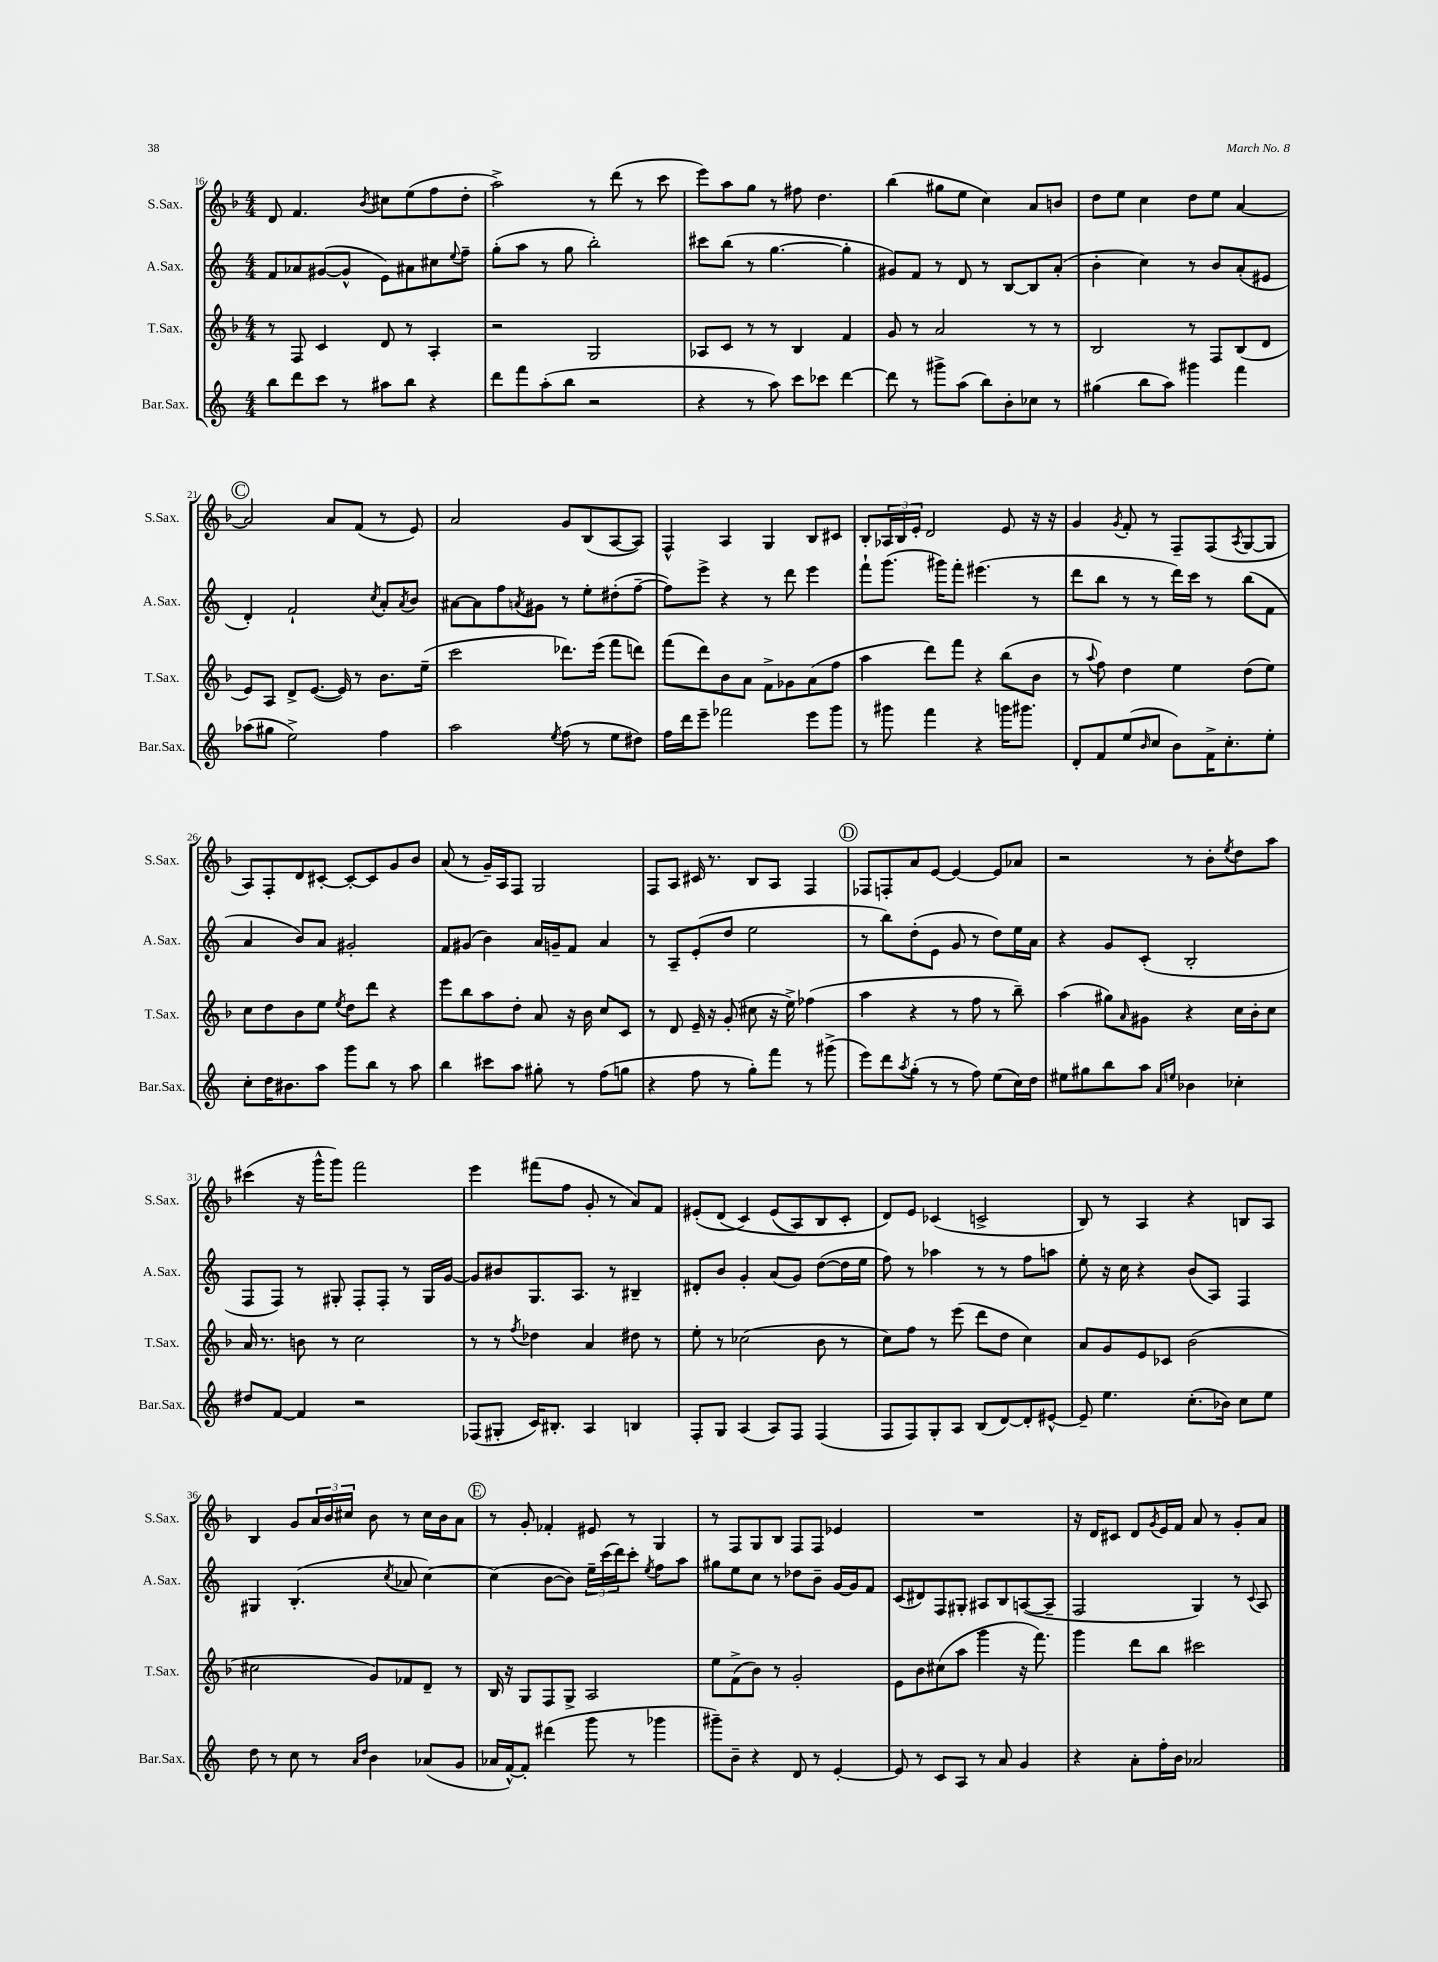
<<
\new StaffGroup <<
\new Staff = "s0" \with { instrumentName = "S.Sax." shortInstrumentName = "S.Sax." } {
    \clef treble \key f \major \numericTimeSignature \time 4/4
    d'8 f'4. \acciaccatura { bes'8 } cis''8 e''8( f''8 d''8-. |
    a''2->) r8 d'''8( r8 c'''8 |
    e'''8) a''8 g''8 r8 fis''8 d''4. |
    bes''4( gis''8 e''8 c''4) a'8 b'8 |
    d''8 e''8 c''4 d''8 e''8 a'4~ |
    \mark \markup { \circle "C" } a'2 a'8 f'8( r8 e'8) |
    a'2 g'8 bes8( a8~ a8) |
    f4-^ a4 g4 bes8 cis'8 |
    bes8-. \tuplet 3/2 { aes16 bes16 e'16-. } d'2 e'8 r16 r16 |
    g'4 \acciaccatura { g'8 } f'8-. r8 f8-- f8( \acciaccatura { a8 } g8~ g8 |
    a8) f8-. d'8 cis'8~-. cis'8~-. cis'8 g'8 bes'8 |
    a'8( r8 g'16--) a16 f8 g2 |
    f8 a8 cis'16 r8. bes8 a8 f4 |
    \mark \markup { \circle "D" } fes8 f8-. a'8 e'8~ e'4~ e'8 aes'8 |
    r2 r8 bes'8-. \acciaccatura { e''8 } d''8 a''8 |
    cis'''4( r16 g'''16-^ g'''8) f'''2 |
    e'''4 fis'''8( f''8 g'8-. r8 a'8) f'8 |
    eis'8-.( d'8\( c'4) eis'8( a8) bes8 c'8-. |
    d'8\) e'8 ces'4( c'2-> |
    bes8) r8 a4 r4 b8 a8 |
    bes4 g'8 \tuplet 3/2 { a'16 bes'16 cis''16 } bes'8 r8 cis''16 bes'16 a'8 |
    \mark \markup { \circle "E" } r8 g'8-. fes'4-. eis'8 r8 g4 |
    r8 f8 g8 bes8 f8 f8 ees'4 |
    R1 |
    r16 d'16 cis'8 d'8 \acciaccatura { g'8 } e'16 f'16 a'8 r8 g'8-. a'8 \bar "|." |
}
\new Staff = "s1" \with { instrumentName = "A.Sax." shortInstrumentName = "A.Sax." } {
    \clef treble \key c \major \numericTimeSignature \time 4/4
    f'8 aes'8 gis'8~( gis'8-^ e'8) ais'8 cis''8 \appoggiatura { e''8 } f''8-- |
    g''8-.( a''8 r8 g''8 b''2-.) |
    cis'''8 b''8( r8 g''4.~ g''4-. |
    gis'8) f'8 r8 d'8 r8 b8~ b8 a'8-.( |
    b'4-. c''4) r8 b'8 a'8-.( eis'8 |
    \mark \markup { \circle "C" } d'4-.) f'2-! \acciaccatura { c''8 } a'8-. \acciaccatura { a'8 } b'8 |
    ais'8~ ais'8 f''8 \acciaccatura { a'8 } gis'8 r8 e''8-. dis''8-.( f''8~-- |
    f''8) e'''8-> r4 r8 d'''8 e'''4 |
    f'''8-! g'''8.( gis'''16) f'''8-. eis'''4.( r8 |
    d'''8 b''8 r8 r8 d'''16) c'''16 r8 b''8( f'8 |
    a'4 b'8) a'8 gis'2-. |
    f'8 gis'8( b'4) a'16 g'16-- f'8 a'4 |
    r8 a8-- e'8-.( d''8 e''2 |
    \mark \markup { \circle "D" } r8 b''8) d''8-.( e'8 g'8 r8 d''8) e''16 a'16 |
    r4 g'8 c'8-.( b2-. |
    f8 f8) r8 gis8-. f8-. f8-. r8 gis16 g'16~ |
    g'8 bis'8 g8. a8. r8 bis4-- |
    dis'8-. b'8 g'4-. a'8( g'8) d''8~( d''16 e''16 |
    f''8) r8 aes''4 r8 r8 f''8 a''8 |
    e''8-. r16 c''16 r4 b'8( a8) f4 |
    gis4 b4.-.( \acciaccatura { c''8 } aes'8 c''4~) |
    \mark \markup { \circle "E" } c''4( b'8~ b'8) \tuplet 3/2 { e''16-- c'''16( d'''16) } c'''8-. \acciaccatura { e''8 } f''8 a''8 |
    gis''8 e''8 c''8 r8 des''8 b'8-- g'16~ g'16 f'8 |
    c'8( dis'8) f8 gis8-. ais8 b8 a8~( a8-- |
    f2 g4) r8 \appoggiatura { c'8 } a8 \bar "|." |
}
\new Staff = "s2" \with { instrumentName = "T.Sax." shortInstrumentName = "T.Sax." } {
    \clef treble \key f \major \numericTimeSignature \time 4/4
    r8 f8 c'4 d'8 r8 a4-. |
    r2 g2 |
    aes8 c'8 r8 r8 bes4 f'4 |
    g'8 r8 a'2 r8 r8 |
    bes2 r8 f8 bes8( d'8 |
    \mark \markup { \circle "C" } e'8) a8 d'8-> e'8.~( e'16) r8 bes'8. e''16--( |
    c'''2 des'''8.) e'''16( f'''8 d'''8) |
    f'''8( d'''8) bes'8 a'8 f'8-> ges'8 a'8( f''8 |
    a''4 d'''8) f'''8 r4 bes''8( bes'8 |
    r8 \appoggiatura { a''8 } f''8) d''4 e''4 d''8( e''8) |
    c''8 d''8 bes'8 e''8 \acciaccatura { e''8 } d''8 d'''8 r4 |
    e'''8 bes''8 a''8 d''8-. a'8 r16 bes'16 c''8 c'8 |
    r8 d'8 e'16-- r16 g'8-.( cis''8 r16 e''16->) fes''4( |
    \mark \markup { \circle "D" } a''4 r4 r8 f''8 r8 bes''8--) |
    a''4( gis''8) \grace { a'16 } gis'8 r4 c''16 bes'16-. c''8 |
    a'16 r8. b'8 r8 c''2 |
    r8 r8 \acciaccatura { f''8 } des''4 a'4 dis''8 r8 |
    e''8-. r8 ces''2( bes'8 r8 |
    c''8) f''8 r8 e'''8( d'''8 d''8 c''4) |
    a'8 g'8 e'8 ces'8 bes'2( |
    cis''2 g'8) fes'8 d'8-- r8 |
    \mark \markup { \circle "E" } bes16 r16 g8 f8 g8-> a2 |
    e''8 f'8->( bes'8) r8 g'2-. |
    e'8 bes'8 cis''8( a''8 g'''4 r16 f'''8.) |
    g'''4 d'''8 bes''8 cis'''2 \bar "|." |
}
\new Staff = "s3" \with { instrumentName = "Bar.Sax." shortInstrumentName = "Bar.Sax." } {
    \clef treble \key c \major \numericTimeSignature \time 4/4
    b''8 d'''8 c'''8 r8 ais''8 b''8 r4 |
    d'''8 f'''8 a''8-.( b''8 r2 |
    r4 r8 a''8) c'''8 ces'''8 d'''4~ |
    d'''8 r8 gis'''8-> a''8( b''8) b'8-. ces''8 r8 |
    gis''4( b''8 a''8) gis'''4 f'''4 |
    \mark \markup { \circle "C" } aes''8( gis''8 e''2->) f''4 |
    a''2 \acciaccatura { e''8 } f''8( r8 e''8 dis''8) |
    f''16 d'''16 e'''8-- fes'''2 e'''8 g'''8 |
    r8 gis'''8 f'''4 r4 g'''16 gis'''8. |
    d'8-. f'8 e''8( \grace { b'16 } c''8 b'8) f'16-> c''8.-. e''8-. |
    c''8-. d''16 bis'8. a''8 g'''8 b''8 r8 a''8 |
    b''4 cis'''8 a''8 gis''8-. r8 f''8( g''8 |
    r4 f''8 r8 g''8-.) f'''8 r8 gis'''8->( |
    \mark \markup { \circle "D" } e'''8) d'''8 \acciaccatura { a''8 } g''8-.( r8 r8 f''8) e''8( c''16) d''16 |
    eis''8 gis''8 b''8 a''8 \grace { a'16 e''16 } bes'4 ces''4-. |
    dis''8 f'8~ f'4 r2 |
    fes8( gis8-. c'16) bis8.-. a4 b4 |
    f8-. g8 a4( a8) f8 f4( |
    f8 f8) g8-. a8 b8( d'8~) d'8-. eis'8~-^ |
    eis'8-- e''4. c''8.-.( bes'16) c''8 e''8 |
    d''8 r8 c''8 r8 \grace { a'16 d''16 } b'4 aes'8( g'8 |
    \mark \markup { \circle "E" } aes'16 f'16~-^) f'8-. dis'''4( g'''8 r8 ges'''4 |
    gis'''8--) b'8-- r4 d'8 r8 e'4~-. |
    e'8 r8 c'8 a8 r8 a'8 g'4 |
    r4 a'8-. f''16-. b'16 aes'2 \bar "|." |
}
>>
>>
\layout { \context { \Score currentBarNumber = #16 } }
